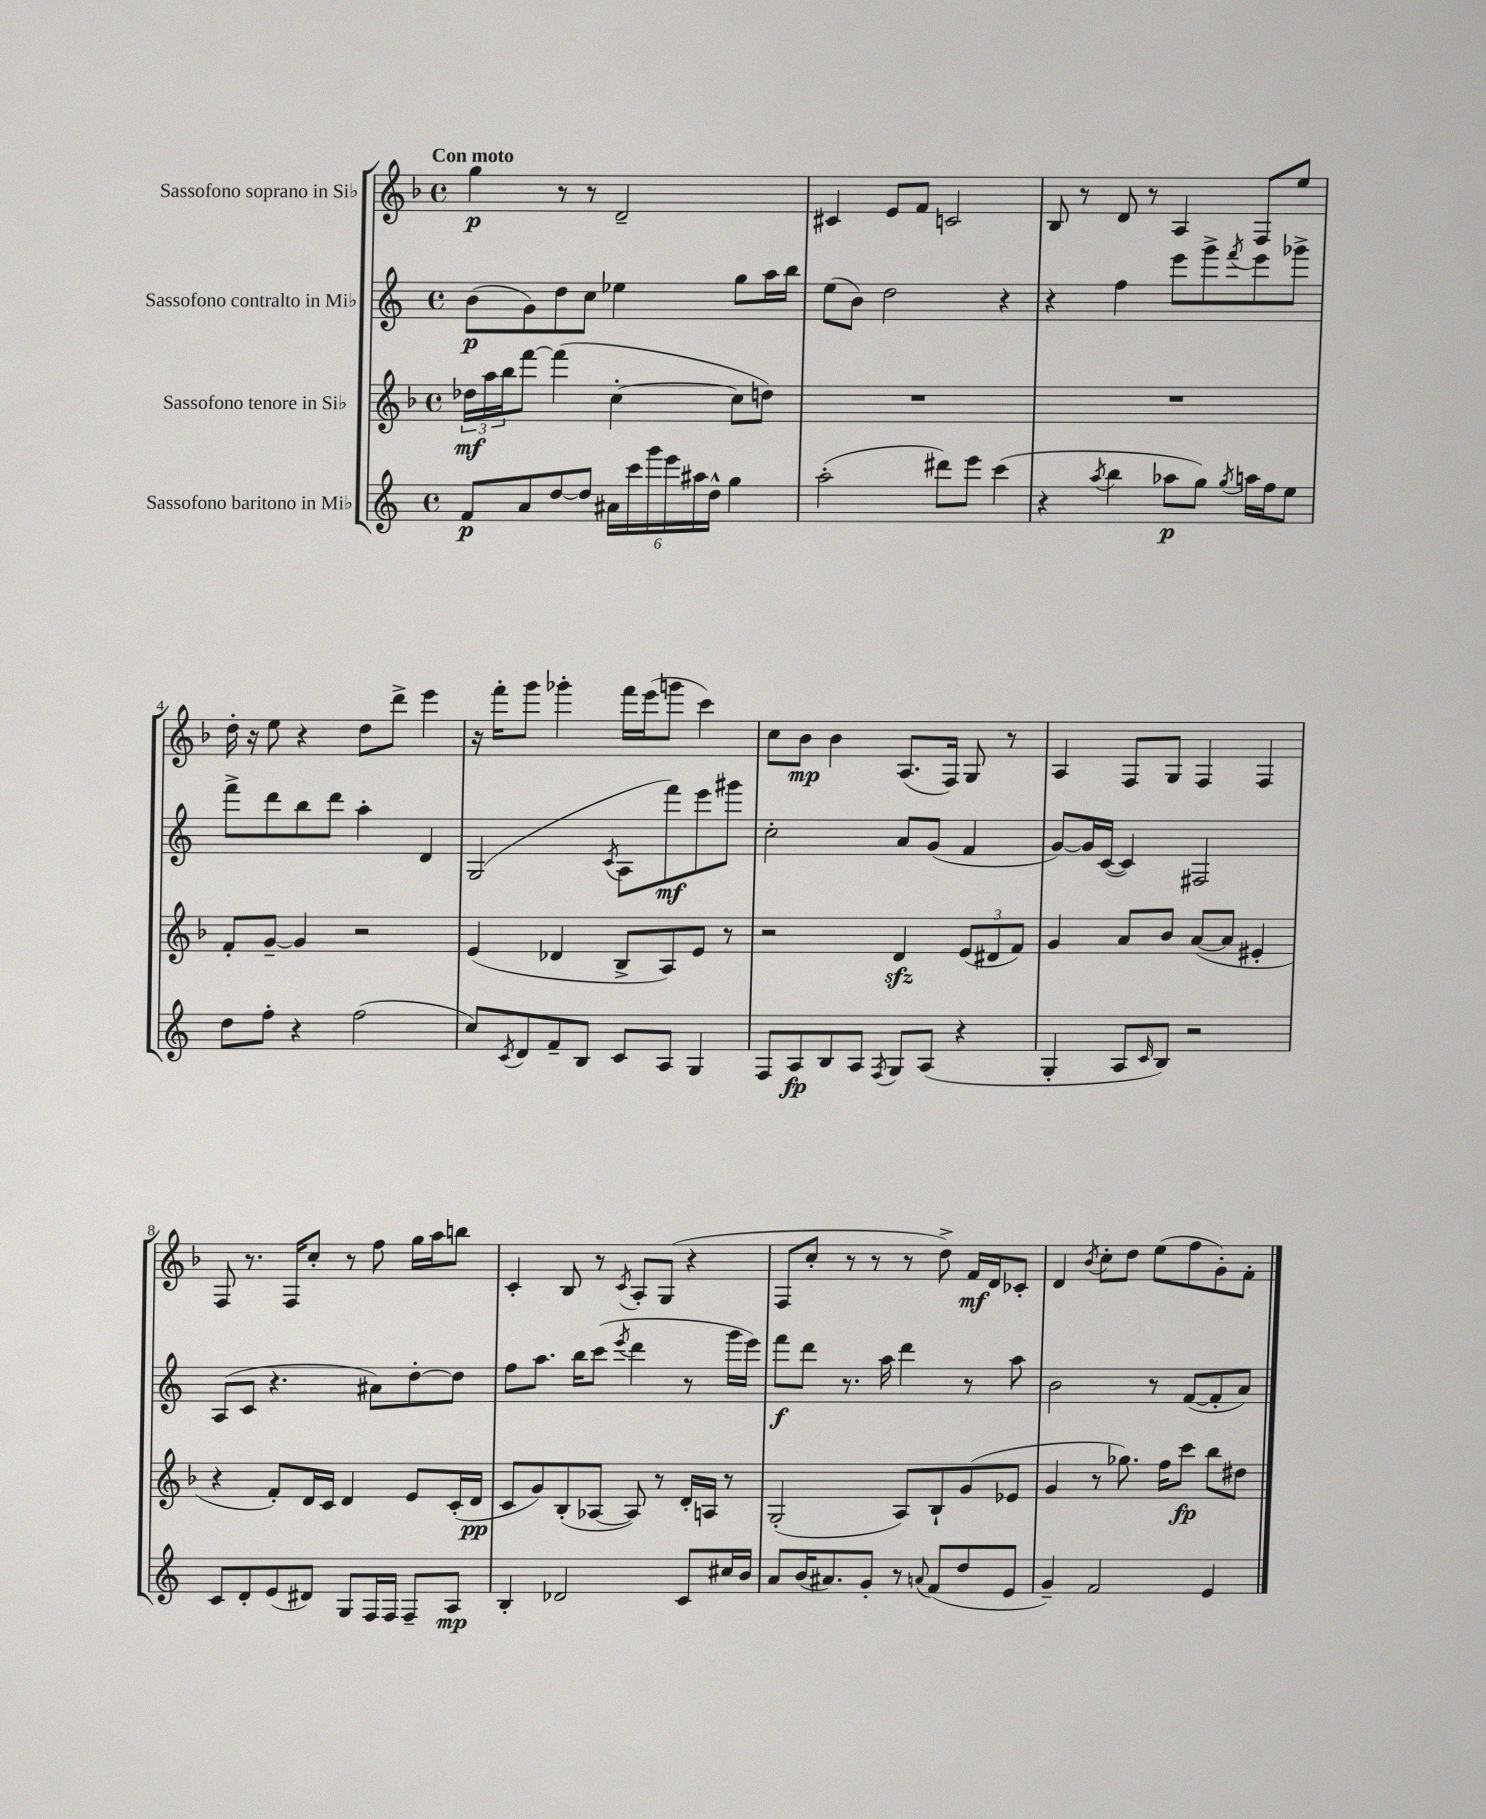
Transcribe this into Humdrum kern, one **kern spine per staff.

**kern	**dynam	**kern	**dynam	**kern	**dynam	**kern	**dynam
*part4	*part4	*part3	*part3	*part2	*part2	*part1	*part1
*staff4	*staff4	*staff3	*staff3	*staff2	*staff2	*staff1	*staff1
*I"Sassofono baritono in Mi♭	*	*I"Sassofono tenore in Si♭	*	*I"Sassofono contralto in Mi♭	*	*I"Sassofono soprano in Si♭	*
*clefG2	*	*clefG2	*	*clefG2	*	*clefG2	*
*k[]	*	*k[b-]	*	*k[]	*	*k[b-]	*
*M4/4	*	*M4/4	*	*M4/4	*	*M4/4	*
*met(c)	*	*met(c)	*	*met(c)	*	*met(c)	*
=1	=1	=1	=1	=1	=1	=1	=1
!	!	!	!	!	!	!LO:TX:a:B:t=Con moto	!
8f/L	p	24dd-X\LL	mf	(8b\L	p	4gg\	p
.	.	24aa\	.	.	.	.	.
.	.	24bb-\J	.	.	.	.	.
8a/	.	[8fff\J	.	8g\)	.	.	.
[8dd/	.	(4fff\]	.	8dd\	.	8r	.
8dd/J]	.	.	.	8cc\J	.	8r	.
24a#X\LL	.	[4cc'\	.	4ee-X\	.	2d~/	.
24ccc\	.	.	.	.	.	.	.
24ggg\	.	.	.	.	.	.	.
24eee\	.	.	.	.	.	.	.
24aa#X\	.	.	.	.	.	.	.
24dd^^\JJ	.	.	.	.	.	.	.
4gg\	.	8cc\L]	.	8gg\L	.	.	.
.	.	8ddn\J)	.	16aa\L	.	.	.
.	.	.	.	16bb\JJ	.	.	.
=2	=2	=2	=2	=2	=2	=2	=2
(2aa'\	.	1r	.	(8ee\L	.	4c#X/	.
.	.	.	.	8b\J)	.	.	.
.	.	.	.	2dd\	.	8e/L	.
.	.	.	.	.	.	8f/J	.
8ddd#X\L)	.	.	.	.	.	2cn/	.
8eee\J	.	.	.	.	.	.	.
(4ccc\	.	.	.	4r	.	.	.
=3	=3	=3	=3	=3	=3	=3	=3
4r	.	1r	.	4r	.	8B-/	.
.	.	.	.	.	.	8r	.
8qaa/	.	.	.	.	.	.	.
4bb\	.	.	.	4ff\	.	8d/	.
.	.	.	.	.	.	8r	.
8aa-X\L	p	.	.	8eee\L	.	4A/	.
8gg\J)	.	.	.	8ggg^\	.	.	.
8qgg/	.	.	.	8qfff/	.	.	.
16aan\LL	.	.	.	8eee\	.	8F/L	.
16ff\J	.	.	.	.	.	.	.
8ee\J	.	.	.	8ggg-X^\J	.	8ee/J	.
!!LO:LB:g=z
=4	=4	=4	=4	=4	=4	=4	=4
8dd\L	.	8f'/L	.	8fff^\L	.	16dd'\	.
.	.	.	.	.	.	16r	.
8ff'\J	.	[8g~/J	.	8ddd\	.	8ee\	.
4r	.	4g/]	.	8bb\	.	4r	.
.	.	.	.	8ddd\J	.	.	.
(2ff\	.	2r	.	4aa'\	.	8dd\L	.
.	.	.	.	.	.	8ddd^\J	.
.	.	.	.	4d/	.	4eee\	.
=5	=5	=5	=5	=5	=5	=5	=5
8cc/L)	.	(4e/	.	(2G/	.	16r	.
.	.	.	.	.	.	16fff'\KL	.
8qc/	.	.	.	.	.	.	.
8d/	.	.	.	.	.	8ggg\J	.
8f~/	.	4d-X/	.	.	.	4ggg-X'\	.
8B/J	.	.	.	.	.	.	.
.	.	.	.	8qc/	.	.	.
8c/L	.	8B-^/L	.	8A\L	.	16fff\LL	.
.	.	.	.	.	.	(16eee\J	.
8A/J	.	8A/)	.	8fff\)	mf	8gggn\J	.
4G/	.	8e/J	.	8eee\	.	4ccc\)	.
.	.	8r	.	8ggg#X\J	.	.	.
=6	=6	=6	=6	=6	=6	=6	=6
8F/L	.	2r	.	2cc'\	.	8cc\L	.
8A/	fp	.	.	.	.	8b-\J	mp
8B/	.	.	.	.	.	4b-\	.
8A/J	.	.	.	.	.	.	.
8qF/	.	.	.	.	.	.	.
8G/L	.	4dzz/	.	8a/L	.	(8.A/L	.
(8A/J	.	.	.	(8g/J	.	.	.
.	.	.	.	.	.	16F/Jk)	.
4r	.	(12e/L	.	4f/	.	8G/	.
.	.	12d#X/	.	.	.	.	.
.	.	.	.	.	.	8r	.
.	.	12f/J)	.	.	.	.	.
=7	=7	=7	=7	=7	=7	=7	=7
4G'/	.	4g/	.	[8g/L)	.	4A/	.
.	.	.	.	16g/L]	.	.	.
.	.	.	.	([16c/JJ	.	.	.
8A/L	.	8a/L	.	4c/])	.	8F/L	.
16qqc/	.	.	.	.	.	.	.
8B/J)	.	8b-/J	.	.	.	8G/J	.
2r	.	([8a/L	.	2F#X/	.	4F/	.
.	.	8a/J]	.	.	.	.	.
.	.	4e#X'/	.	.	.	4F/	.
!!LO:LB:g=z
=8	=8	=8	=8	=8	=8	=8	=8
8c/L	.	4r	.	(8A/L	.	8F/	.
8d'/	.	.	.	8c/J	.	8.r	.
(8e/	.	8f'/L)	.	4.r	.	.	.
.	.	.	.	.	.	16F/KL	.
8d#X/J)	.	16d/L	.	.	.	8cc'/J	.
.	.	16c/JJ	.	.	.	.	.
8G/L	.	4d/	.	.	.	8r	.
16F/L	.	.	.	8a#X\L)	.	8ff\	.
16F/JJ	.	.	.	.	.	.	.
8F~/L	.	8e/L	.	[8dd'\	.	16gg\LL	.
.	.	.	.	.	.	16aa\J	.
8A/J	mp	(16c'/L	.	8dd\J]	.	8bbn\J	.
.	.	16d/JJ	pp	.	.	.	.
=9	=9	=9	=9	=9	=9	=9	=9
4B'/	.	8c/L	.	8ff\L	.	4c'/	.
.	.	8g/)	.	8.aa\J	.	.	.
2d-X/	.	(8B-'/	.	.	.	8B-/	.
.	.	.	.	16bb\KL	.	.	.
.	.	[8A-X/J	.	(8ccc\J	.	8r	.
.	.	.	.	8qeee/	.	8qc/	.
.	.	8A-/])	.	4ddd\	.	8A'/L	.
.	.	8r	.	.	.	(8G/J	.
8c/L	.	16d'/LL	.	8r	.	4r	.
.	.	16An/JJ	.	.	.	.	.
16cc#X/L	.	8r	.	16ggg\LL	.	.	.
16b/JJ	.	.	.	16eee\JJ)	.	.	.
=10	=10	=10	=10	=10	=10	=10	=10
8a/L	.	(2G'/	.	8fff\L	f	8F/L	.
(16b/K	.	.	.	8ddd\J	.	8cc'/J	.
8.a#X/)	.	.	.	.	.	.	.
.	.	.	.	8.r	.	8r	.
8g'/J	.	.	.	.	.	8r	.
.	.	.	.	16aa\	.	.	.
8r	.	8A/L)	.	4ddd\	.	8r	.
8qqan/	.	.	.	.	.	.	.
(8f/L	.	8B-`/	.	.	.	8dd^\)	.
8dd/	.	(8g/	.	8r	.	16f/LL	mf
.	.	.	.	.	.	16d/J	.
8e/J	.	8e-X/J	.	8aa\	.	8c-X'/J	.
=11	=11	=11	=11	=11	=11	=11	=11
4g~/)	.	4g/	.	2b\	.	4d/	.
.	.	.	.	.	.	8qb-/	.
2f/	.	8r	.	.	.	8cc'\L	.
.	.	8.gg-X\)	.	.	.	8dd\J	.
.	.	.	.	8r	.	(8ee\L	.
.	.	16ff\KL	.	.	.	.	.
.	.	8ccc\J	fp	([8f/L	.	8ff\	.
4e/	.	8bb-\L	.	8f'/]	.	8g'\)	.
.	.	8dd#X\J	.	8a/J)	.	8f'\J	.
==	==	==	==	==	==	==	==
*-	*-	*-	*-	*-	*-	*-	*-
